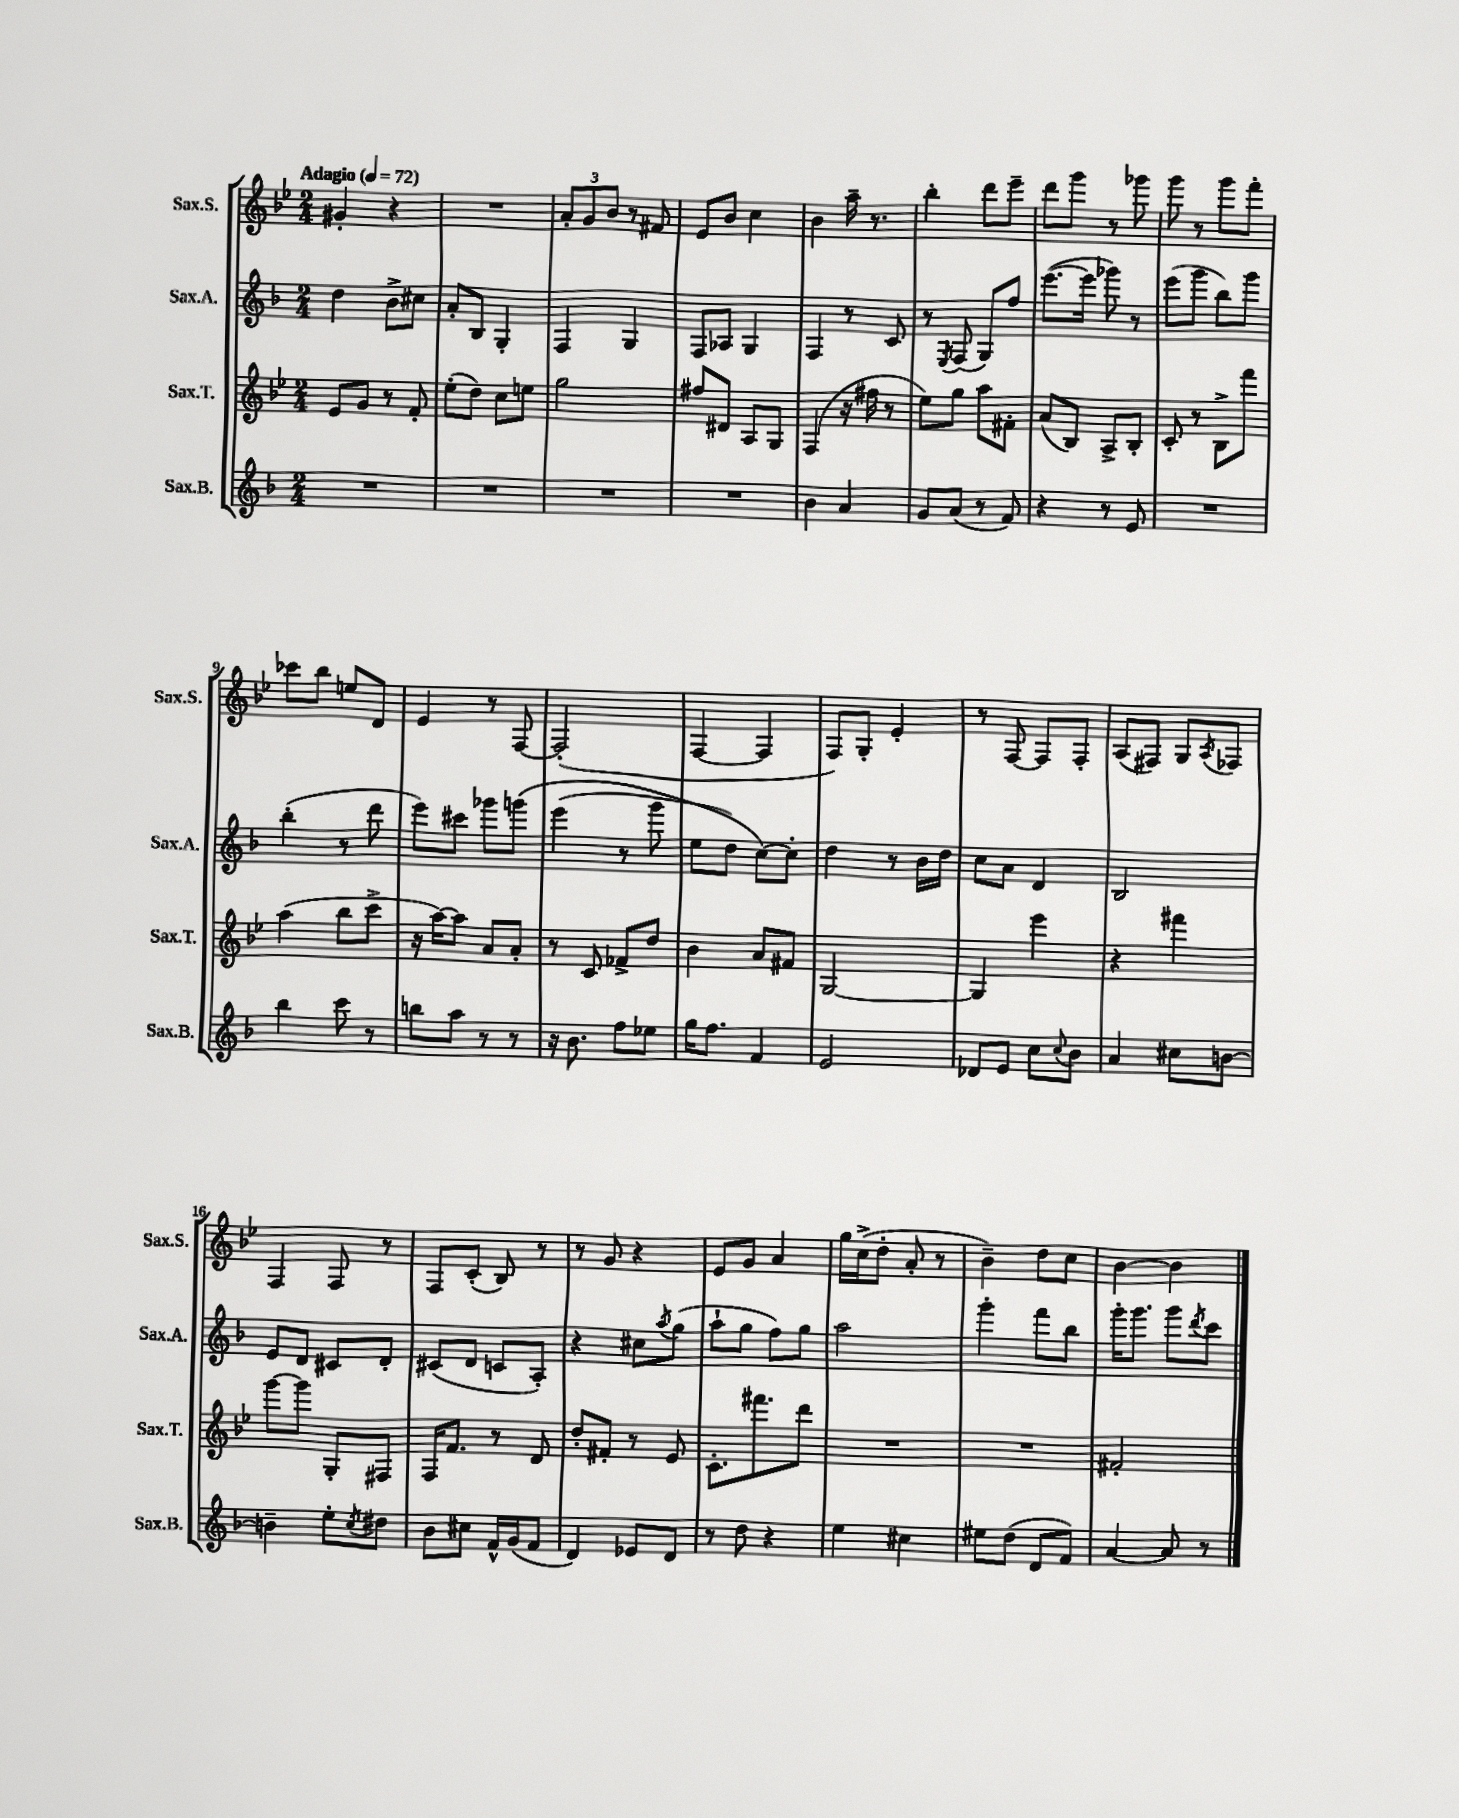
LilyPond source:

<<
\new StaffGroup <<
\new Staff = "s0" \with { instrumentName = "Sax.S." shortInstrumentName = "Sax.S." } {
    \clef treble \key bes \major \numericTimeSignature \time 2/4 \tempo "Adagio" 4 = 72
    gis'4-. r4 |
    R2 |
    \tuplet 3/2 { a'8-. g'8 bes'8 } r8 fis'8 |
    ees'8 bes'8 c''4 |
    bes'4 a''16-- r8. |
    bes''4-. d'''8 ees'''8-- |
    d'''8 g'''8 r8 ges'''8 |
    g'''8 r8 g'''8 f'''8-. |
    ces'''8 bes''8 e''8 d'8 |
    ees'4 r8 f8~ |
    f2-.( |
    f4~ f4 |
    f8) g8-. ees'4-. |
    r8 f8~ f8 f8-. |
    a8( fis8) g8 \acciaccatura { a8 } fes8 |
    f4 f8 r8 |
    f8 c'8-.( bes8) r8 |
    r8 g'8 r4 |
    ees'8 g'8 a'4 |
    g''16 c''16->( d''8-. a'8-. r8 |
    bes'4--) d''8 c''8 |
    bes'4~ bes'4 \bar "|." |
}
\new Staff = "s1" \with { instrumentName = "Sax.A." shortInstrumentName = "Sax.A." } {
    \clef treble \key f \major \numericTimeSignature \time 2/4
    d''4 bes'8-> cis''8 |
    a'8-. bes8 g4-. |
    f4 g4 |
    f8 aes8 g4 |
    f4 r8 c'8 |
    r8 \acciaccatura { e8 } f8( g8) f''8 |
    e'''8.~( e'''16 ges'''8) r8 |
    e'''8( g'''8 bes''8) g'''8 |
    bes''4-.( r8 d'''8 |
    e'''8) cis'''8 ges'''8 g'''8\( |
    e'''4( r8 g'''8 |
    e''8 d''8) c''8~\) c''8-. |
    d''4 r8 bes'16 d''16 |
    c''8 a'8 d'4 |
    bes2 |
    e'8 d'8 cis'8 d'8-. |
    cis'8( d'8 c'8 a8-.) |
    r4 cis''8 \acciaccatura { a''8 } g''8( |
    a''8-! g''8 f''8) g''8 |
    a''2 |
    g'''4-. f'''8 bes''8 |
    g'''16-. g'''8. g'''8 \acciaccatura { d'''8 } c'''8 \bar "|." |
}
\new Staff = "s2" \with { instrumentName = "Sax.T." shortInstrumentName = "Sax.T." } {
    \clef treble \key bes \major \numericTimeSignature \time 2/4
    ees'8 g'8 r8 f'8-. |
    ees''8-.( d''8) c''8 e''8 |
    g''2 |
    fis''8 dis'8 a8 g8 |
    f4( r16 fis''16 r8 |
    ees''8) g''8 a''8 fis'8-. |
    a'8( bes8) a8-> bes8-. |
    c'8-. r8 bes8-> f'''8 |
    a''4( bes''8 c'''8-> |
    r16 a''16~) a''8 a'8 a'8-. |
    r8 c'8 fes'8-> d''8 |
    bes'4 a'8 fis'8 |
    g2~ |
    g4 ees'''4 |
    r4 fis'''4 |
    g'''8~ g'''8 g8-. fis8 |
    f16 f'8. r8 d'8 |
    d''8-. fis'8-. r8 ees'8 |
    c'8.-. fis'''8. d'''8 |
    R2 |
    R2 |
    fis'2-. \bar "|." |
}
\new Staff = "s3" \with { instrumentName = "Sax.B." shortInstrumentName = "Sax.B." } {
    \clef treble \key f \major \numericTimeSignature \time 2/4
    R2 |
    R2 |
    R2 |
    R2 |
    bes'4 a'4 |
    g'8 a'8( r8 f'8) |
    r4 r8 e'8 |
    R2 |
    bes''4 c'''8 r8 |
    b''8 a''8 r8 r8 |
    r16 bes'8. f''8 ees''8 |
    g''16 f''8. f'4 |
    e'2 |
    des'8 e'8 c''8 \appoggiatura { c''8 } bes'8 |
    a'4 cis''8 b'8~ |
    b'4-- e''8-. \acciaccatura { c''8 } dis''8 |
    bes'8 cis''8 f'16-^ g'16( f'8 |
    d'4) ees'8 d'8 |
    r8 d''8 r4 |
    e''4 cis''4 |
    eis''8 d''8( d'8 f'8) |
    a'4~ a'8 r8 \bar "|." |
}
>>
>>
